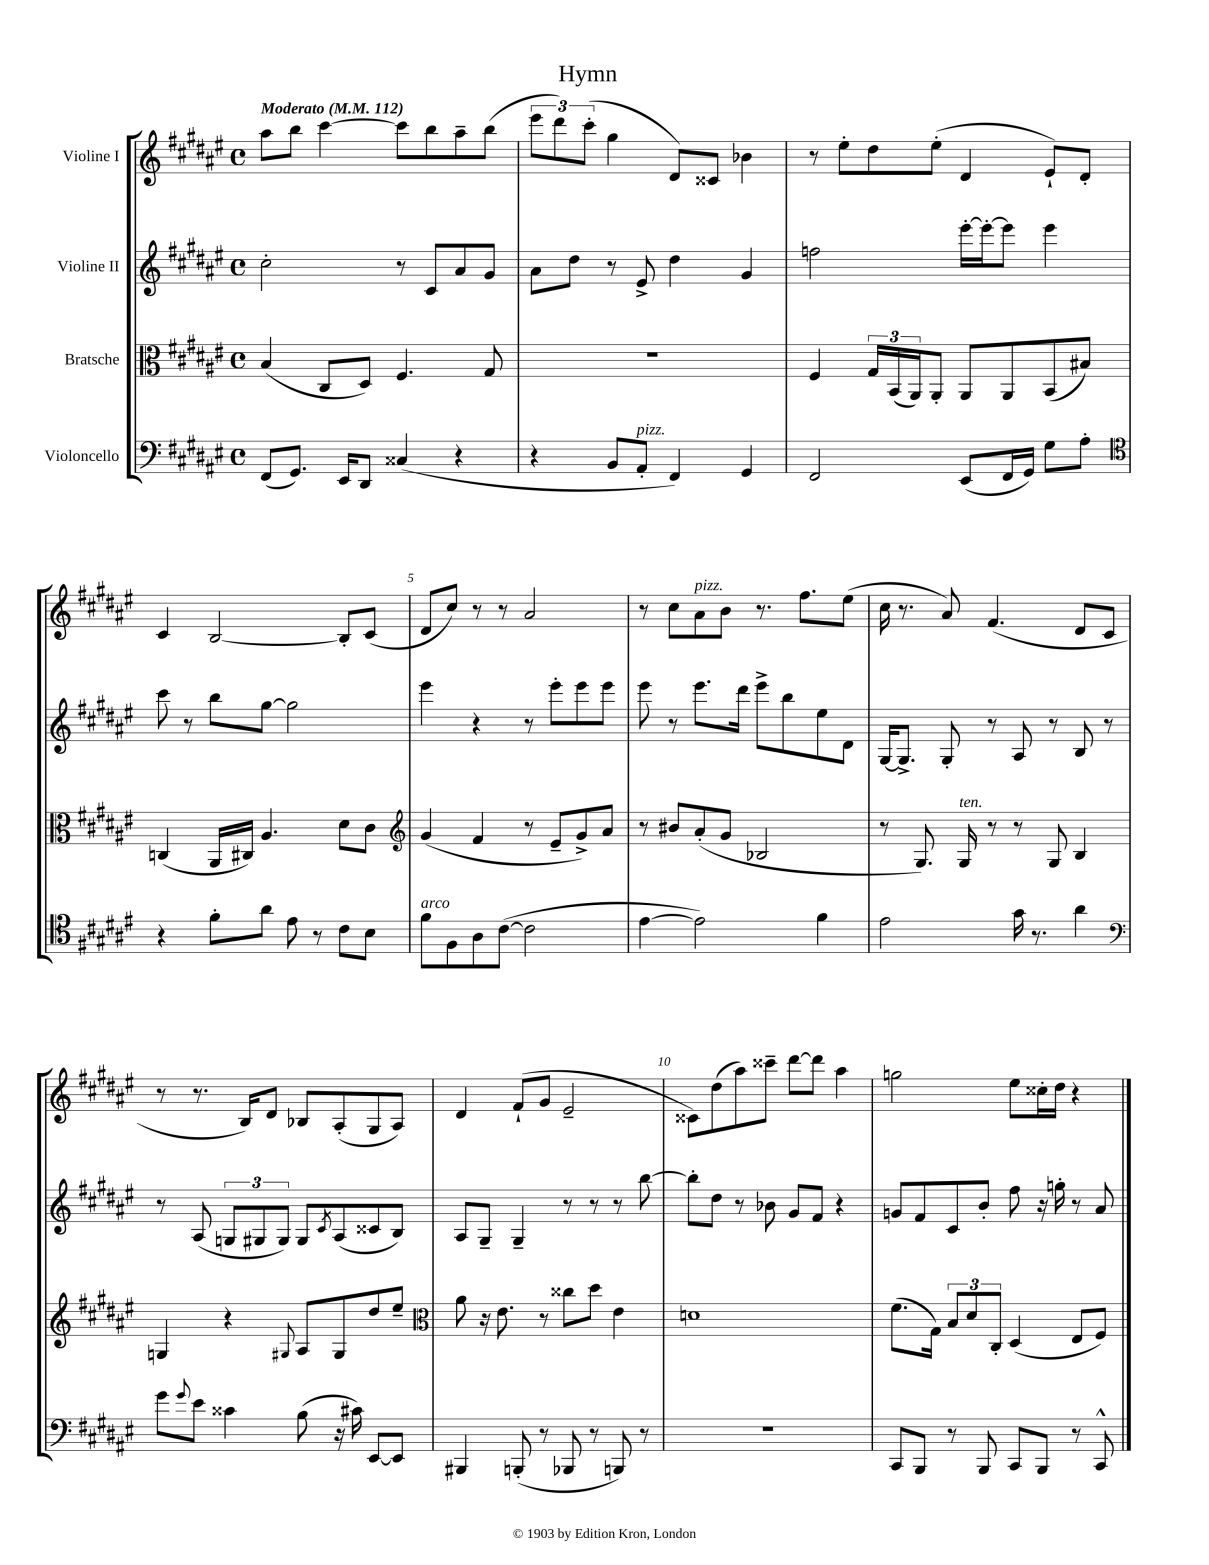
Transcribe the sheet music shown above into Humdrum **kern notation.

**kern	**kern	**kern	**kern
*staff4	*staff3	*staff2	*staff1
*clefF4	*clefC3	*clefG2	*clefG2
*k[f#c#g#d#a#e#]	*k[f#c#g#d#a#e#]	*k[f#c#g#d#a#e#]	*k[f#c#g#d#a#e#]
*M4/4	*M4/4	*M4/4	*M4/4
*met(c)	*met(c)	*met(c)	*met(c)
*MM112	*MM112	*MM112	*MM112
(8FF#	(4B	2cc#'	8aa#
8.GG#)	.	.	8bb
.	8C#	.	[4ccc#
16EE#	.	.	.
8DD#	8D#)	.	.
(4C##	4.F#	8r	8ccc#]
.	.	8c#	8bb
4r	.	8a#	8aa#~
.	8G#	8g#	(8bb
=	=	=	=
4r	1r	8a#	12eee#
.	.	.	12ddd#)
.	.	8dd#	.
.	.	.	(12ccc#'
8BB	.	8r	4gg#
8AA#'	.	8e#^	.
4FF#)	.	4dd#	8d#)
.	.	.	8c##
4GG#	.	4g#	4b-
=	=	=	=
2FF#	4F#	2ff	8r
.	.	.	8ee#'
.	24G#	.	8dd#
.	(24BB	.	.
.	24AA#)	.	.
.	8AA#'	.	(8ee#'
(8EE#	8AA#	[16eee#'	4d#
.	.	16eee#'_	.
16FF#	8AA#	8eee#]	.
16GG#)	.	.	.
8G#	(8BB	4eee#	8e#`)
8A#'	8B#)	.	8d#'
=	=	=	=
*clefC4	*	*	*
4r	(4C	8ccc#	4c#
.	.	8r	.
8f#'	16AA#	8bb	[2B
.	16C#)	.	.
8a#	4.A#	[8gg#	.
8e#	.	2gg#]	.
8r	.	.	.
8c#	8d#	.	8B']
8B	8c#	.	(8c#
=	=	=	=
*	*clefG2	*	*
8f#	(4g#	4eee#	8d#
8F#	.	.	8cc#)
8A#	4f#	4r	8r
([8c#	.	.	8r
2c#]	8r	8r	2a#
.	8e#~	8eee#'	.
.	8g#^)	8eee#	.
.	8a#	8eee#	.
=	=	=	=
[4e#	8r	8eee#	8r
.	8b#	8r	8cc#
2e#])	(8a#'	8.eee#	8a#
.	8g#	.	8b
.	.	16ddd#	.
.	2B-	8eee#^	8.r
.	.	8bb	.
.	.	.	8.ff#
4f#	.	8ee#	.
.	.	8d#	(8ee#
=	=	=	=
2e#	8r	[16G#	16cc#
.	.	8.G#^]	8.r
.	8.G#)	.	.
.	.	8G#'	8a#)
.	16G#	.	.
.	8r	8r	(4.f#
16g#	8r	8A#	.
8.r	.	.	.
.	8G#	8r	.
4a#	4B	8B	8d#
.	.	8r	8c#
=	=	=	=
*clefF4	*	*	*
8g#	4G	8r	8r
8qqg#	.	.	.
8e#	.	(8A#	8.r
4c##	4r	12G	.
.	.	.	16B)
.	.	12G#	.
.	.	.	8d#
.	.	12G#)	.
.	8qqG#	.	.
(8B	8A#	8G#	8B-
.	.	8qc#	.
16r	8G#	(8A#	(8A#'
16c#)	.	.	.
[8EE#	8dd#	8c##	8G#
8EE#]	8ee#~	8B)	8A#)
=	=	=	=
*	*clefC3	*	*
4BBB#	8a#	8A#	4d#
.	16r	8G#~	.
.	8.e#	.	.
(8BBB'	.	4G#~	(8f#`
8r	8r	.	8g#
8BBB-	8cc##	8r	2e#~
8r	8dd#	8r	.
8BBB)	4e#	8r	.
8r	.	[8bb	.
=	=	=	=
1r	1d	8bb']	8c##)
.	.	8dd#	(8dd#
.	.	8r	8aa#)
.	.	8b-	8ccc##~
.	.	8g#	[8ddd#
.	.	8f#	8ddd#]
.	.	4r	4aa#
=	=	=	=
8CC#	(8.f#	8g	2gg
8BBB	.	8f#	.
.	16G#)	.	.
8r	12B	8c#	.
.	12d#	.	.
8BBB	.	8b'	.
.	12C#'	.	.
8CC#	(4D#	8ff#	8ee#
8BBB	.	16r	16cc##'
.	.	16gg'	16dd#
8r	8E#	8r	4r
8CC#^^	8F#)	8a#	.
==	==	==	==
*-	*-	*-	*-
